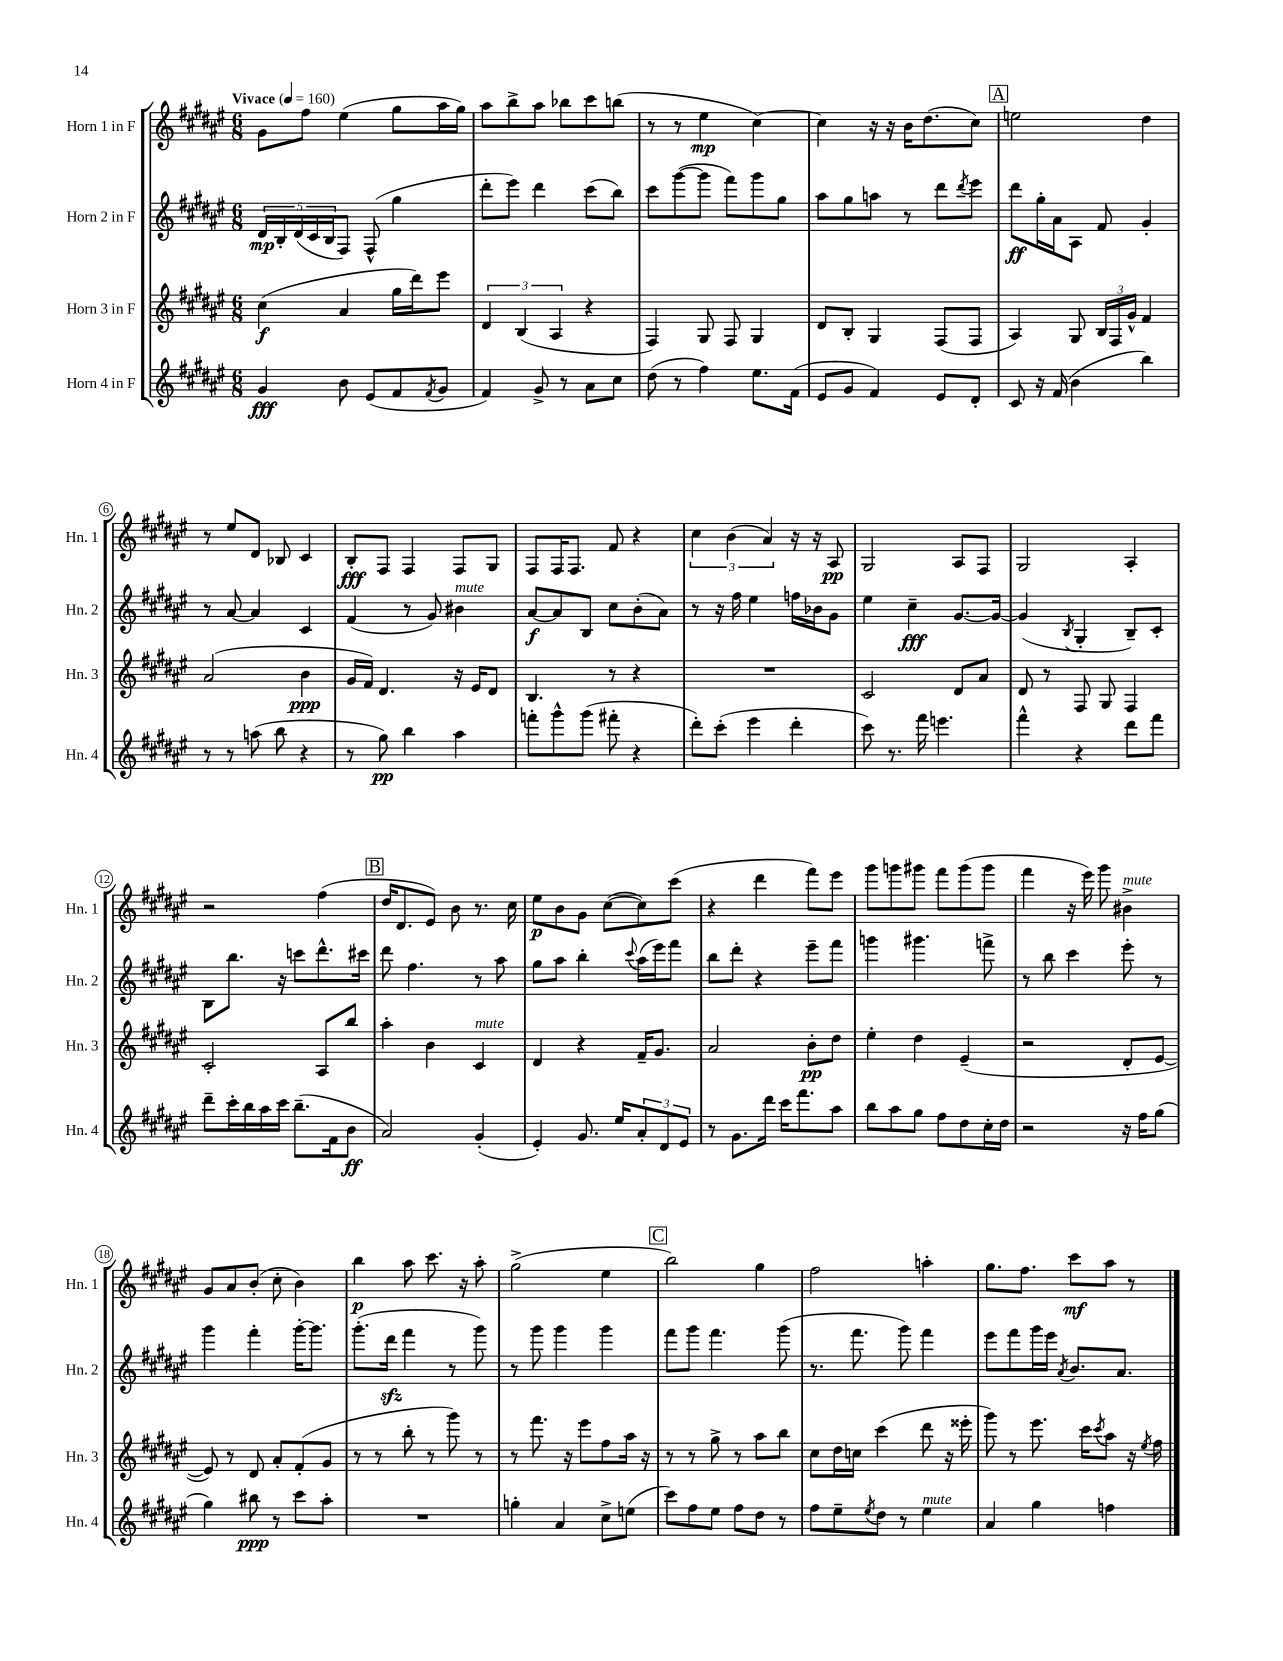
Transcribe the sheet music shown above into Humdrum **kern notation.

**kern	**dynam	**kern	**dynam	**kern	**dynam	**kern	**dynam
*part4	*part4	*part3	*part3	*part2	*part2	*part1	*part1
*staff4	*staff4	*staff3	*staff3	*staff2	*staff2	*staff1	*staff1
*I"Horn 4 in F	*	*I"Horn 3 in F	*	*I"Horn 2 in F	*	*I"Horn 1 in F	*
*I'Hn. 4	*	*I'Hn. 3	*	*I'Hn. 2	*	*I'Hn. 1	*
*clefG2	*	*clefG2	*	*clefG2	*	*clefG2	*
*k[f#c#g#d#a#e#]	*	*k[f#c#g#d#a#e#]	*	*k[f#c#g#d#a#e#]	*	*k[f#c#g#d#a#e#]	*
*M6/8	*	*M6/8	*	*M6/8	*	*M6/8	*
*MM160	*	*MM160	*	*MM160	*	*MM160	*
=1	=1	=1	=1	=1	=1	=1	=1
!	!	!	!	!	!	!LO:TX:a:B:t=Vivace	!
4g#/	fff	(4cc#\	f	20d#/LL	mp	8g#\L	.
.	.	.	.	20B'/	.	.	.
.	.	.	.	(20d#/	.	.	.
.	.	.	.	.	.	8ff#\J	.
.	.	.	.	20c#/	.	.	.
.	.	.	.	20B/J	.	.	.
8b\	.	4a#/	.	8F#/J)	.	(4ee#\	.
(8e#/L	.	.	.	(8F#^^/	.	.	.
8f#/	.	16gg#\LL	.	4gg#\	.	8gg#\L	.
.	.	16ddd#\J)	.	.	.	.	.
8qf#/	.	.	.	.	.	.	.
8g#/J	.	8eee#\J	.	.	.	16aa#\L	.
.	.	.	.	.	.	16gg#\JJ)	.
=2	=2	=2	=2	=2	=2	=2	=2
4f#/)	.	6d#/	.	8ddd#'\L	.	8aa#\L	.
.	.	.	.	8eee#\J)	.	8bb^\	.
.	.	(6B/	.	.	.	.	.
8g#^/	.	.	.	4ddd#\	.	8aa#\J	.
.	.	6A#/	.	.	.	.	.
8r	.	.	.	.	.	8bb-X\L	.
8a#\L	.	4r	.	(8ccc#\L	.	8ccc#\	.
8cc#\J	.	.	.	8bb\J)	.	(8bbn\J	.
=3	=3	=3	=3	=3	=3	=3	=3
(8dd#\	.	4F#/)	.	8ccc#\L	.	8r	.
8r	.	.	.	([8ggg#\	.	8r	.
4ff#\)	.	8G#/	.	8ggg#\J]	.	4ee#\	mp
.	.	8F#/	.	8fff#\L)	.	.	.
8.ee#\L	.	4G#/	.	8ggg#\	.	[4cc#\)	.
.	.	.	.	8gg#\J	.	.	.
(16f#\Jk	.	.	.	.	.	.	.
=4	=4	=4	=4	=4	=4	=4	=4
8e#/L	.	8d#/L	.	8aa#\L	.	4cc#\]	.
8g#/J	.	8B'/J	.	8gg#\	.	.	.
4f#/)	.	4G#/	.	8aan\J	.	16r	.
.	.	.	.	.	.	16r	.
.	.	.	.	8r	.	16b\KL	.
.	.	.	.	.	.	(8.dd#\	.
8e#/L	.	(8F#/L	.	8ddd#\L	.	.	.
.	.	.	.	8qddd#/	.	.	.
8d#'/J	.	8F#/J	.	8eee#\J	.	8cc#\J)	.
!!LO:REH:place=s1:t=A
=5	=5	=5	=5	=5	=5	=5	=5
8c#/	.	4A#/)	.	8ddd#\L	ff	2een\	.
16r	.	.	.	16gg#'\L	.	.	.
(16f#/	.	.	.	16a#\J	.	.	.
4b\	.	8G#/	.	8A#\J	.	.	.
.	.	24B/LL	.	8f#/	.	.	.
.	.	24F#/	.	.	.	.	.
.	.	24g#^^/JJ	.	.	.	.	.
4bb\)	.	4f#/	.	4g#'/	.	4dd#\	.
!!LO:LB:g=z
=6	=6	=6	=6	=6	=6	=6	=6
8r	.	(2a#/	.	8r	.	8r	.
8r	.	.	.	[8a#/	.	8ee#/L	.
(8aan\	.	.	.	4a#/]	.	8d#/J	.
8bb\	.	.	.	.	.	8B-X/	.
4r	.	4b\	ppp	4c#/	.	4c#/	.
=7	=7	=7	=7	=7	=7	=7	=7
8r	.	16g#/LL	.	(4f#/	.	8B'/L	fff
.	.	16f#/JJ)	.	.	.	.	.
8gg#\)	pp	4.d#/	.	.	.	8F#/J	.
4bb\	.	.	.	8r	.	4F#/	.
.	.	.	.	8g#/)	.	.	.
!	!	!	!	!LO:TX:a:i:t=mute	!	!	!
4aa#\	.	16r	.	4b#X\	.	8F#/L	.
.	.	16e#/KL	.	.	.	.	.
.	.	8d#/J	.	.	.	8G#/J	.
=8	=8	=8	=8	=8	=8	=8	=8
8fffn'\L	.	4.B/	.	[8a#/L	f	8F#/L	.
8ggg#^^\	.	.	.	8a#/]	.	16F#/K	.
.	.	.	.	.	.	8.F#/J	.
(8ggg#\J	.	.	.	8B/J	.	.	.
8fff#X'\	.	8r	.	8cc#\L	.	8f#/	.
4r	.	4r	.	(8b'\	.	4r	.
.	.	.	.	8a#\J)	.	.	.
=9	=9	=9	=9	=9	=9	=9	=9
8ddd#'\L)	.	2.r	.	8r	.	6cc#\	.
(8ccc#'\J	.	.	.	16r	.	.	.
.	.	.	.	.	.	(6b\	.
.	.	.	.	16ff#\	.	.	.
4eee#\	.	.	.	4ee#\	.	.	.
.	.	.	.	.	.	6a#/)	.
4ddd#'\	.	.	.	16ffn\LL	.	16r	.
.	.	.	.	16b-X\J	.	16r	.
.	.	.	.	8g#\J	.	8A#/	pp
=10	=10	=10	=10	=10	=10	=10	=10
8ccc#\)	.	2c#/	.	4ee#\	.	2G#/	.
8.r	.	.	.	.	.	.	.
.	.	.	.	4cc#~\	fff	.	.
16fff#\	.	.	.	.	.	.	.
4.eeen\	.	.	.	.	.	.	.
.	.	8d#/L	.	[8.g#/L	.	8A#/L	.
.	.	8a#/J	.	.	.	8F#/J	.
.	.	.	.	16g#/Jk_	.	.	.
=11	=11	=11	=11	=11	=11	=11	=11
4fff#^^\	.	8d#/	.	(4g#/]	.	2G#/	.
.	.	8r	.	.	.	.	.
.	.	.	.	8qB/	.	.	.
4r	.	8F#/	.	4G#'/	.	.	.
.	.	8G#/	.	.	.	.	.
8ddd#\L	.	4F#/	.	8B~/L)	.	4A#'/	.
8fff#\J	.	.	.	8c#'/J	.	.	.
!!LO:LB:g=z
=12	=12	=12	=12	=12	=12	=12	=12
8ddd#~\L	.	2c#'/	.	8B\L	.	2r	.
16ccc#'\L	.	.	.	8.bb\J	.	.	.
16bb\	.	.	.	.	.	.	.
16aa#\	.	.	.	.	.	.	.
16ccc#\JJ	.	.	.	16r	.	.	.
(8.bb~\L	.	.	.	8cccn\L	.	.	.
.	.	8A#/L	.	8.ddd#^^\	.	(4ff#\	.
16f#\k	.	.	.	.	.	.	.
8b\J	ff	8bb/J	.	.	.	.	.
.	.	.	.	16ccc#X\Jk	.	.	.
!!LO:REH:place=s1:t=B
=13	=13	=13	=13	=13	=13	=13	=13
2a#/)	.	4aa#'\	.	8ddd#\	.	16dd#/KL	.
.	.	.	.	.	.	8.d#/	.
.	.	.	.	4.ff#\	.	.	.
.	.	4b\	.	.	.	8e#/J)	.
.	.	.	.	.	.	8b\	.
!	!	!LO:TX:a:i:t=mute	!	!	!	!	!
(4g#'/	.	4c#/	.	8r	.	8.r	.
.	.	.	.	8aa#\	.	.	.
.	.	.	.	.	.	16cc#\	.
=14	=14	=14	=14	=14	=14	=14	=14
4e#'/)	.	4d#/	.	8gg#\L	.	8ee#\L	p
.	.	.	.	8aa#\J	.	8b\	.
8.g#/	.	4r	.	4bb'\	.	8g#\J	.
.	.	.	.	.	.	([8cc#\L	.
16ee#/KL	.	.	.	.	.	.	.
.	.	.	.	8qqccc#/	.	.	.
12a#'/	.	16f#~/KL	.	(16aa#\LL	.	8cc#\])	.
.	.	8.g#/J	.	16eee#\J)	.	.	.
12d#/	.	.	.	.	.	.	.
.	.	.	.	8fff#\J	.	(8ccc#\J	.
12e#/J	.	.	.	.	.	.	.
=15	=15	=15	=15	=15	=15	=15	=15
8r	.	2a#/	.	8bb\L	.	4r	.
8.g#\L	.	.	.	8ddd#'\J	.	.	.
.	.	.	.	4r	.	4ddd#\	.
16ddd#\Jk	.	.	.	.	.	.	.
16ccc#\KL	.	.	.	.	.	.	.
8.fff#\	.	.	.	.	.	.	.
.	.	8b'\L	pp	8eee#~\L	.	8fff#\L)	.
8aa#\J	.	8dd#\J	.	8fff#\J	.	8eee#\J	.
=16	=16	=16	=16	=16	=16	=16	=16
8bb\L	.	4ee#'\	.	4gggn\	.	8ggg#\L	.
8aa#\	.	.	.	.	.	8gggn\	.
8gg#\J	.	4dd#\	.	4.ggg#X\	.	8ggg#X\J	.
8ff#\L	.	.	.	.	.	8fff#\L	.
8dd#\	.	(4e#~/	.	.	.	(8ggg#\	.
16cc#'\L	.	.	.	8fffn^\	.	8ggg#\J	.
16dd#\JJ	.	.	.	.	.	.	.
=17	=17	=17	=17	=17	=17	=17	=17
2r	.	2r	.	8r	.	4fff#\	.
.	.	.	.	8bb\	.	.	.
.	.	.	.	4ccc#\	.	16r	.
.	.	.	.	.	.	16eee#\)	.
.	.	.	.	.	.	8ggg#\	.
!	!	!	!	!	!	!LO:TX:a:i:t=mute	!
16r	.	8d#'/L	.	8eee#'\	.	4b#X^\	.
16ff#\KL	.	.	.	.	.	.	.
(8gg#\J	.	[8e#/J	.	8r	.	.	.
!!LO:LB:g=z
=18	=18	=18	=18	=18	=18	=18	=18
4gg#\)	.	8e#/])	.	4ggg#\	.	8g#/L	.
.	.	8r	.	.	.	8a#/	.
8bb#X\	ppp	8d#/	.	4fff#'\	.	(8b'/J	.
8r	.	8a#'/L	.	.	.	8cc#'\	.
8ccc#\L	.	(8f#'/	.	[16ggg#'\KL	.	4b\)	.
.	.	.	.	8.ggg#\J]	.	.	.
8aa#'\J	.	8g#/J	.	.	.	.	.
=19	=19	=19	=19	=19	=19	=19	=19
2.r	.	8r	.	(8.ggg#'\L	.	4bb\	p
.	.	8r	.	.	.	.	.
.	.	.	.	16ddd#zz\Jk	.	.	.
.	.	8bb'\	.	4fff#\	.	8aa#\	.
.	.	8r	.	.	.	8.ccc#\	.
.	.	8ggg#\)	.	8r	.	.	.
.	.	.	.	.	.	16r	.
.	.	8r	.	8ggg#\)	.	8aa#'\	.
=20	=20	=20	=20	=20	=20	=20	=20
4ggn'\	.	8r	.	8r	.	(2gg#^\	.
.	.	8.fff#\	.	8ggg#\	.	.	.
4a#/	.	.	.	4ggg#\	.	.	.
.	.	16r	.	.	.	.	.
.	.	8eee#\L	.	.	.	.	.
8cc#^\L	.	8ff#\	.	4ggg#\	.	4ee#\	.
(8een\J	.	16aa#\Jk	.	.	.	.	.
.	.	16r	.	.	.	.	.
!!LO:REH:place=s1:t=C
=21	=21	=21	=21	=21	=21	=21	=21
8ccc#\L)	.	8r	.	8fff#\L	.	2bb\)	.
8ff#\	.	8r	.	8ggg#\J	.	.	.
8ee#\J	.	8gg#^\	.	4.fff#\	.	.	.
8ff#\L	.	8r	.	.	.	.	.
8dd#\J	.	8aa#\L	.	.	.	4gg#\	.
8r	.	8bb\J	.	(8ggg#\	.	.	.
=22	=22	=22	=22	=22	=22	=22	=22
8ff#\L	.	8cc#\L	.	8.r	.	2ff#\	.
8ee#~\	.	16dd#\L	.	.	.	.	.
.	.	16ccn\JJ	.	8.fff#\	.	.	.
8qee#/	.	.	.	.	.	.	.
8dd#\J	.	(4ccc#\	.	.	.	.	.
8r	.	.	.	8ggg#\)	.	.	.
!LO:TX:a:i:t=mute	!	!	!	!	!	!	!
4ee#\	.	8ddd#\	.	4fff#\	.	4aan'\	.
.	.	16r	.	.	.	.	.
.	.	16eee##X'\	.	.	.	.	.
=23	=23	=23	=23	=23	=23	=23	=23
4a#/	.	8ggg#\)	.	8eee#\L	.	8.gg#\L	.
.	.	8r	.	8fff#\	.	.	.
.	.	.	.	.	.	8.ff#\J	.
4gg#\	.	8.eee#\	.	16ggg#\L	.	.	.
.	.	.	.	16eee#\JJ	.	.	.
.	.	.	.	8qa#/	.	.	.
.	.	.	.	8.b/L	.	8ccc#\L	mf
.	.	16ccc#\KL	.	.	.	.	.
.	.	8qccc#/	.	.	.	.	.
4ffn\	.	8aa#\J	.	.	.	8aa#\J	.
.	.	.	.	8.a#/J	.	.	.
.	.	16r	.	.	.	8r	.
.	.	8qee#/	.	.	.	.	.
.	.	16ff#\	.	.	.	.	.
==	==	==	==	==	==	==	==
*-	*-	*-	*-	*-	*-	*-	*-
